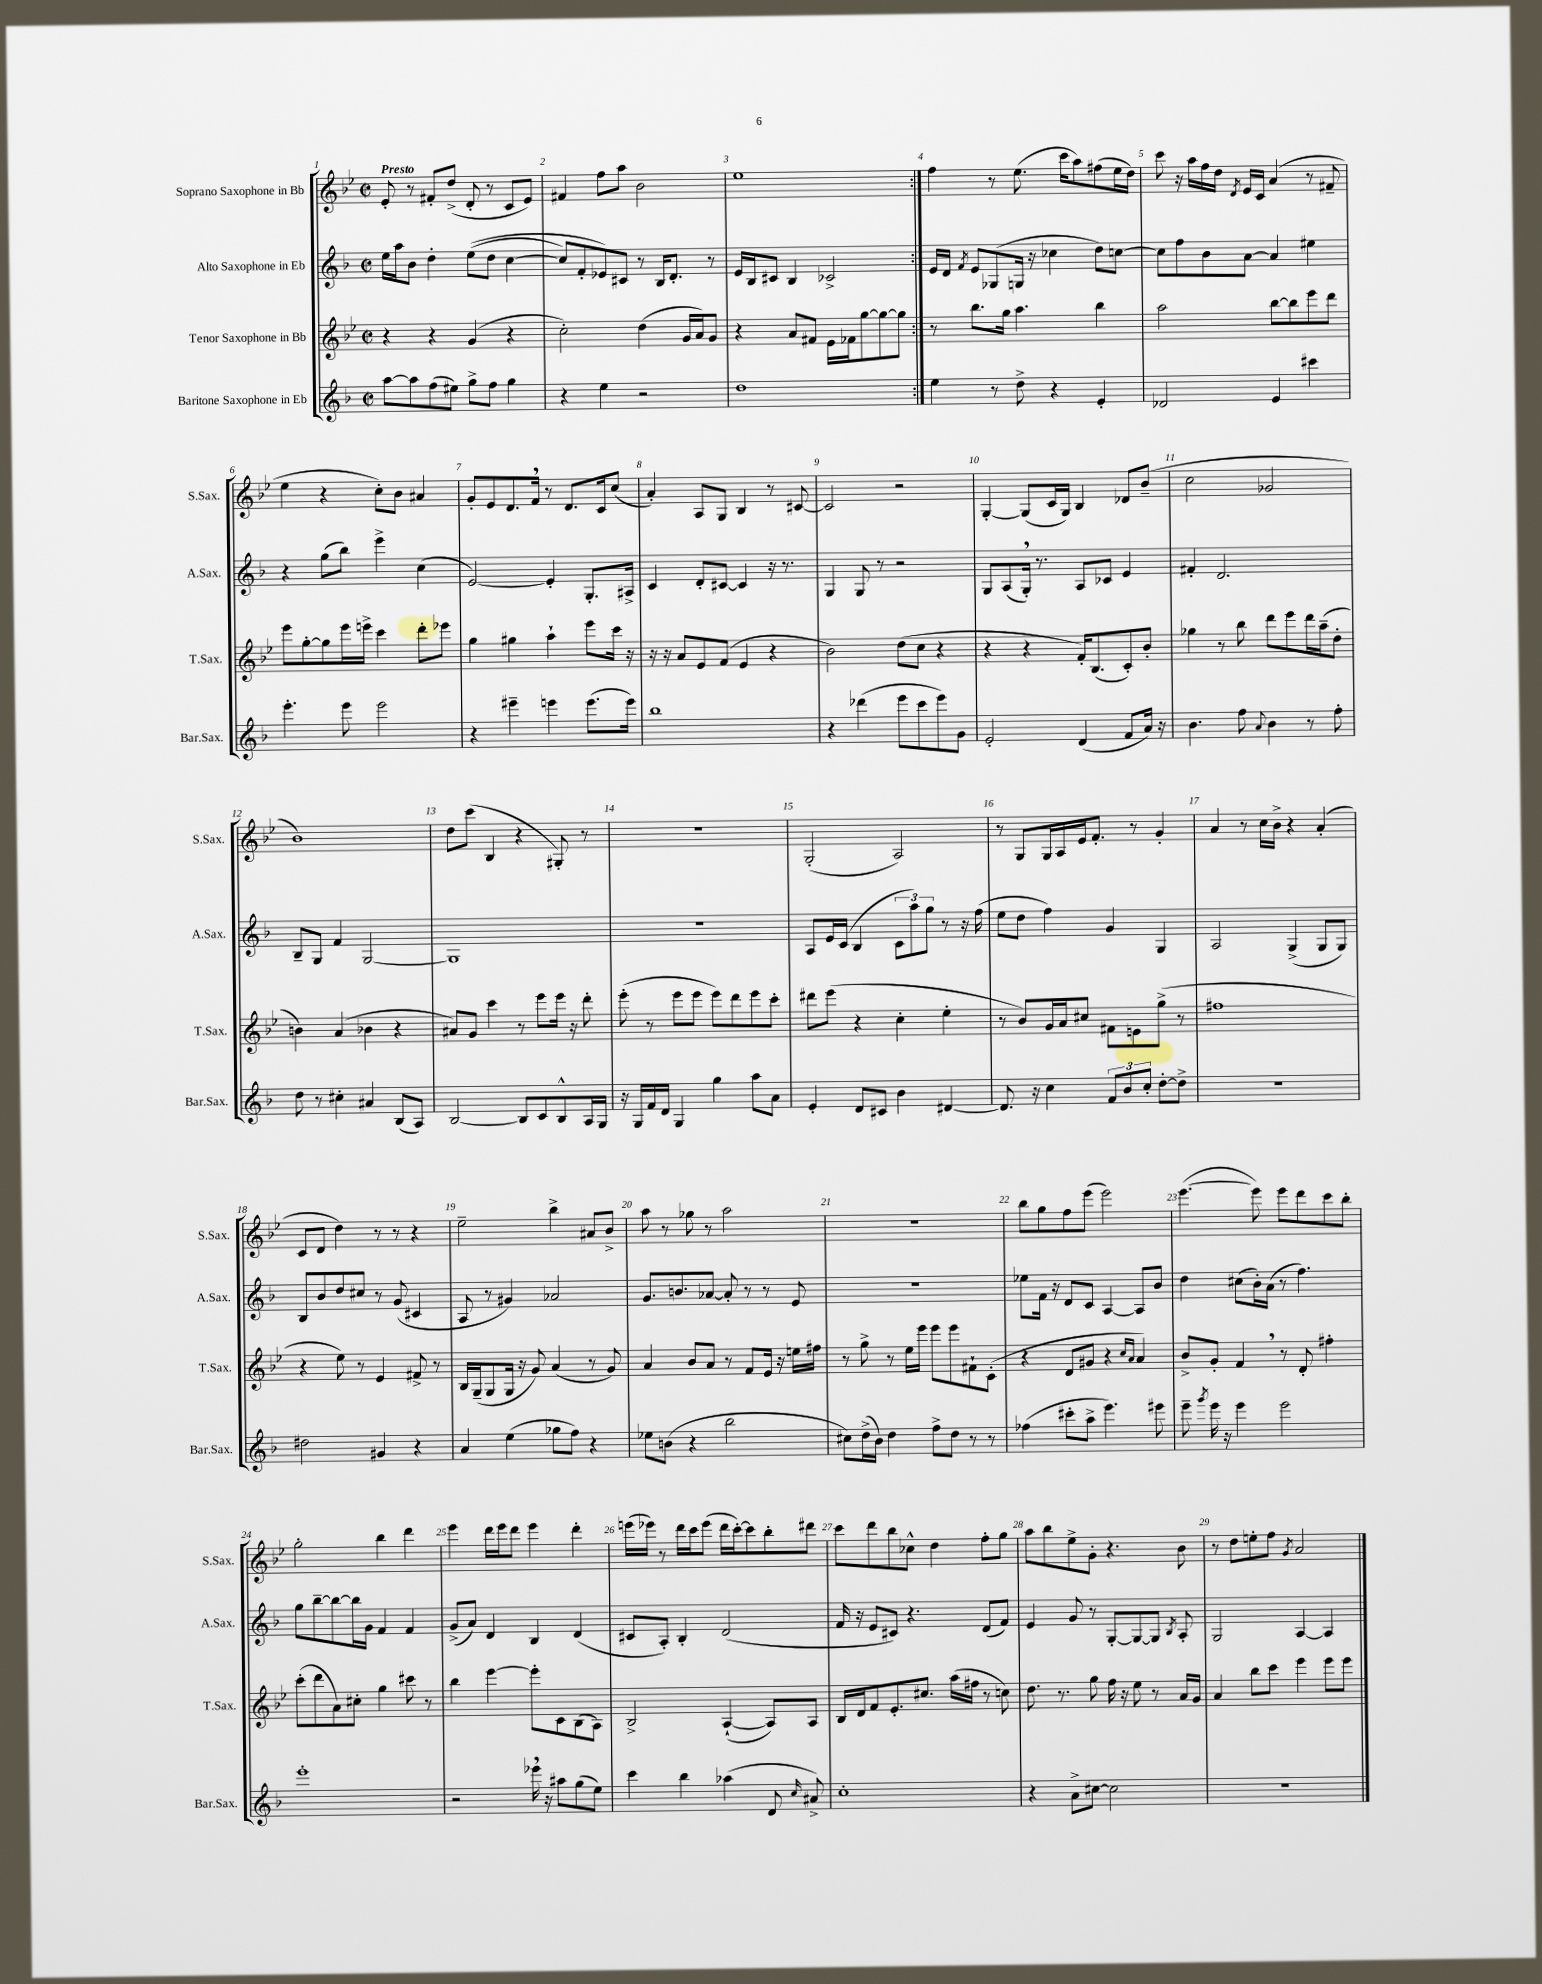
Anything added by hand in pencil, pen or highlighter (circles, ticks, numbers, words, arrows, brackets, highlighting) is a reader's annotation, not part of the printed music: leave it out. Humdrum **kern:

**kern	**kern	**kern	**kern
*staff4	*staff3	*staff2	*staff1
*clefG2	*clefG2	*clefG2	*clefG2
*k[b-]	*k[b-e-]	*k[b-]	*k[b-e-]
*M2/2	*M2/2	*M2/2	*M2/2
*met(c|)	*met(c|)	*met(c|)	*met(c|)
[8aa\L	4r	16ee\LL	8e-'/
.	.	16aa\J	.
8aa\]	.	8b-\J	8r
(8ff\	4r	4dd'\	8f#'/L
8ee#\J)	.	.	(8dd^/J
8gg^\L	(4g/	&((8ee\L	8d'/
8ff\J	.	8dd\J	8r
4gg\	4r	[4cc\	8c/L
.	.	.	8e-/J)
=	=	=	=
4r	2cc'\)	8cc/]L)	4f#/
.	.	8f'/	.
4ee\	.	8e-/&)	8ff\L
.	.	8c#/J	8aa\J
2r	(4dd\	8r	2b-\
.	.	16B-/LK	.
.	.	8.d'/J	.
.	16g/LL	.	.
.	16a/J)	.	.
.	8g/J	8r	.
=	=	=	=
1dd	4r	16e/LL	1ee-
.	.	16B-/J	.
.	.	8c#/J	.
.	8a/L	4B-/	.
.	8f#/J	.	.
.	16e-\LL	2c-^/	.
.	16f-\J	.	.
.	[8gg\	.	.
.	8gg\_	.	.
.	8gg\]J	.	.
=:|!	=:|!	=:|!	=:|!
4ee\	8r	16e/LL	4ff\
.	.	16d/JJ	.
.	.	8qf/	.
.	8.bb-\L	8e/L	.
8r	.	(8G-/	8r
.	16gg\Jk	.	.
8dd^\	4.aa\	16G/Jk	(8.ee-\
.	.	16r	.
4r	.	4cc-\	.
.	.	.	16ccc\LK
.	.	.	8aa\)
4e'/	4bb-\	8dd\L)	(8ff#\
.	.	[8cc\J	16ee-\L
.	.	.	16dd\JJ)
=	=	=	=
2d-/	2aa\	8cc\]L	8ccc\
.	.	8ff\	16r
.	.	.	16aa\LL
.	.	8b-\	16ff\
.	.	.	16dd\JJ
.	.	.	8qd/
.	.	[8a\J	16e-/LL
.	.	.	16c/JJ
4e/	[8bb-\L	4a/]	(4a/
.	8bb-\]	.	.
4ccc#\	8eee-\	4ee#\	8r
.	8ddd\J	.	8f#~/
=	=	=	=
4.eee'\	8eee-\L	4r	4ee-\
.	[8gg'\	.	.
.	8gg\]	(8gg\L	4r
8eee\	16eee-\L	8bb-\J)	.
.	16eee^\JJ	.	.
2eee\	4ccc\	4eee^\	8cc'\L)
.	.	.	8b-\J
.	8ddd'\L	(4cc\	4a#/
.	8eee-\J	.	.
=	=	=	=
4r	4gg\	[2e/)	8g'/L
.	.	.	8e-/
4eee#~\	4gg#\	.	8.d/
.	.	.	16f/Jk
4eee\	4aa`\	4e'/]	8r
.	.	.	8.d/L
(8.eee\L	8eee-\L	8.G'/L	.
.	.	.	16c/k
.	16ccc\Jk	.	(8cc/J
16eee\Jk)	16r	16A#^/Jk	.
=	=	=	=
1bb-	16r	4c/	4a'/)
.	16r	.	.
.	8a/L	.	.
.	8e-/	8d'/L	8A/L
.	(8f/J	[8c#/J	8G/J
.	4e-/	4c#/]	4B-/
.	4r	16r	8r
.	.	8.r	.
.	.	.	[8c#/
=	=	=	=
4r	2b-\)	4G/	2c#/]
(4ddd-\	.	8G/	.
.	.	8r	.
8eee\L	(8dd\L	2r	2r
8ccc\	8cc\J	.	.
8eee\)	4r	.	.
8g\J	.	.	.
=	=	=	=
2e'/	4r	8G/L	[4G'/
.	.	(8A/	.
.	4r	16G'/Jk)	(8G/]L
.	.	8.r	.
.	.	.	16c/L
.	.	.	16G/JJ)
(4d/	16f'/LK)	8A/L	4B-/
.	(8.B-/	.	.
.	.	8c-/J	.
8f/L	8c'/)	4e/	8d-/L
16a/Jk)	8b-'/J	.	(8b-~/J
16r	.	.	.
=	=	=	=
4.b-\	4gg-\	4f#'/	2cc\
.	8r	2.d/	.
8ff\	8bb-\	.	.
8qqa/	.	.	.
4b-\	8ddd\L	.	2g-/
.	8eee-\	.	.
8r	16ddd\L	.	.
.	(16aa~\J	.	.
8ff'\	8dd'\J	.	.
=	=	=	=
8dd\	4b\)	8B-~/L	1b-)
8r	.	8G/J	.
4cc#'\	(4a/	4f/	.
4a#/	4b-\	[2G/	.
(8B-/L	4r	.	.
8A/J)	.	.	.
=	=	=	=
[2B-/	8a#/L)	1G]	8dd\L
.	8g/J	.	(8ccc\J
.	4ccc\	.	4B-/
8B-/]L	8r	.	4r
8c/	8eee-\L	.	.
8B-^^/	16eee-\Jk	.	8G#'/)
.	16r	.	.
16A/L	8ddd'\	.	8r
16G/JJ	.	.	.
=	=	=	=
16r	(8eee-'\	1r	1r
16G/LL	.	.	.
16f/	8r	.	.
16d/JJ	.	.	.
4G/	8eee-\L	.	.
.	8eee-\J	.	.
4gg\	8eee-\L)	.	.
.	8ddd\	.	.
8aa\L	8eee-\	.	.
8a\J	8ccc'\J	.	.
=	=	=	=
4e'/	8ddd#\L	8A/L	(2G'/
.	(8eee-\J	16e/L	.
.	.	(16c/JJ	.
8d/L	4r	4B-/	.
8c#/J	.	.	.
4b-\	4cc'\	12c\L	2A/)
.	.	12aa\)	.
.	.	12gg\J	.
[4d#/	4ee-'\	8r	.
.	.	16r	.
.	.	(16ff\	.
=	=	=	=
8.d#/]	8r	8ee\L	8r
.	8b-/L)	8dd\J	8G/L
16r	.	.	.
4cc\	16g/L	4ff\)	16G/L
.	16a/J	.	16A/
.	8cc#/J	.	16e-/J
.	.	.	8.f'/J
12f/L	8f#\L	4g/	.
12b-/	.	.	.
.	8e\	.	8r
12cc'/J	.	.	.
[8dd'\L	(8gg^\J	4G/	4g'/
8dd^\]J	8r	.	.
=	=	=	=
1r	1ff#	2A/	4a/
.	.	.	8r
.	.	.	16cc\LL
.	.	.	16b-^\JJ
.	.	(4G^/	4r
.	.	8G/L	(4a'/
.	.	8G/J)	.
=	=	=	=
2dd#\	4r	8B-/L	8c/L
.	.	8b-/	8d/J
.	8ee-\)	8dd/	4dd\)
.	8r	8cc#/J	.
4g#/	4e-/	8r	8r
.	.	(8g/	8r
4r	8f#^/	4c#/	4r
.	8r	.	.
=	=	=	=
4a/	16B-/LL	8A/	2ee-~\
.	(16G~/J	.	.
.	8G/	8r	.
(4ee\	16G/Jk	4g#/)	.
.	16r	.	.
.	8g/)	.	.
8gg-\L	(4a/	2a-/	4bb-^\
8ff\J)	.	.	.
4r	8r	.	8a#/L
.	8g/)	.	8b-^/J
=	=	=	=
8ee-\L	4a/	8.g/L	8aa\
(8b\J	.	.	8r
.	.	8.b/	.
4r	8b-/L	.	8gg-\
.	8a/J	[8a-/J	8r
2bb-\	8r	8a-'/]	2aa\
.	8f/L	8r	.
.	16e-/Jk	8r	.
.	16r	.	.
.	16ee\LL	8e/	.
.	16ff#\JJ	.	.
=	=	=	=
8cc#\L)	8r	1r	1r
(16dd^\L	8gg^\	.	.
16b-\JJ)	.	.	.
4dd\	8r	.	.
.	16ee-\LL	.	.
.	16eee-\JJ	.	.
8ff^\L	8eee-\L	.	.
8dd\J	8eee-\	.	.
8r	8f#`\	.	.
8r	(8c'\J	.	.
=	=	=	=
(4ff-\	4r	8ee-\L	8bb-\L
.	.	16f\Jk	8gg\
.	.	16r	.
8ccc#'\L	8d/L	8d/L	8ff\
8aa^\J	8g#/J	8c/J	(8eee-\J
4.eee\)	4r	[4A/	2eee-\)
.	16qqcc/LL	.	.
.	16qqa/JJ	.	.
.	4a/)	8A/]L	.
8eee#\	.	8b-/J	.
=	=	=	=
8eee~\	8b-^/L	4dd\	([4.eee-\
8qggg/	.	.	.
16eee\	8g'/J	.	.
16r	.	.	.
4eee\	4f/	(8cc#\L	.
.	.	16b-'\L)	8eee-\])
.	.	(16a\JJ	.
2eee\	8r	8r	8eee-\L
.	8d'/	4.ff\)	8ddd\
.	4ff#'\	.	8ccc\
.	.	.	8bb-'\J
=	=	=	=
1eee'	(8ccc'\L	8gg\L	2gg'\
.	8ddd\	[8bb-~\	.
.	8a\)	8bb-\_	.
.	8cc#'\J	16bb-\]L	.
.	.	16g\JJ	.
.	4gg\	4f/	4bb-\
.	8ccc#\	4f/	4ddd\
.	8r	.	.
=	=	=	=
2r	4bb-\	(8g^/L	4eee-\
.	.	8a/J)	.
.	[4eee-\	4d/	16ddd\LL
.	.	.	16eee-\J
.	.	.	8ddd\J
16eee-\	8eee-'\]L	4B-/	4eee-\
16r	.	.	.
8aa#\L	8c\	.	.
(8gg\	(8B-\	(4d/	4ddd'\
8ee\J)	8A\J)	.	.
=	=	=	=
4ccc\	2B-^/	8c#/L	(16eee\LL
.	.	.	16eee-\JJ)
.	.	8A'/J)	8r
4bb-\	.	4B-'/	16ddd\LL
.	.	.	16ccc\J
.	.	.	(8eee-\J
(4aa-\	([4A`/	(2d/	16ddd\LL
.	.	.	[16ccc'\J)
.	.	.	8ccc\]
8d/	8A/]L)	.	8bb-'\
16qqcc/	.	.	.
8a#^/)	8A/J	.	8ddd#\J
=	=	=	=
1cc'	16B-/LL	16f/	8ccc\L
.	16d/J	16r	.
.	8f/	8e/L	8ddd\
.	8.e-'/	8c#/J)	8bb-\
.	.	4.r	8cc-^^\J
.	8.cc#/J	.	.
.	.	.	4dd\
.	(16aa\LL	.	.
.	16ff#\JJ	.	.
.	8r	(8d/L	8ff'\L
.	8cc\)	8f/J)	8gg\J
=	=	=	=
4r	8.dd\	4e/	8aa\L
.	.	.	8bb-\
.	8.r	.	.
8a^\L	.	8g/	8ee-^\
[8cc#\J	8gg\	8r	8g'\J
2cc#\]	16ff\	[8G'/L	4.r
.	16r	.	.
.	8ee-\	8G/_	.
.	8r	8G/]J	.
.	.	8qB-/	.
.	16a/LL	8A'/	8b-\
.	16g/JJ	.	.
=	=	=	=
1r	4a/	2G/	8r
.	.	.	8dd\L
.	8bb-\L	.	8ee'\
.	8ccc\J	.	8ff\J
.	.	.	8qg/
.	4eee-\	[4A/	2a/
.	8eee-\L	4A/]	.
.	8eee-\J	.	.
==	==	==	==
*-	*-	*-	*-
